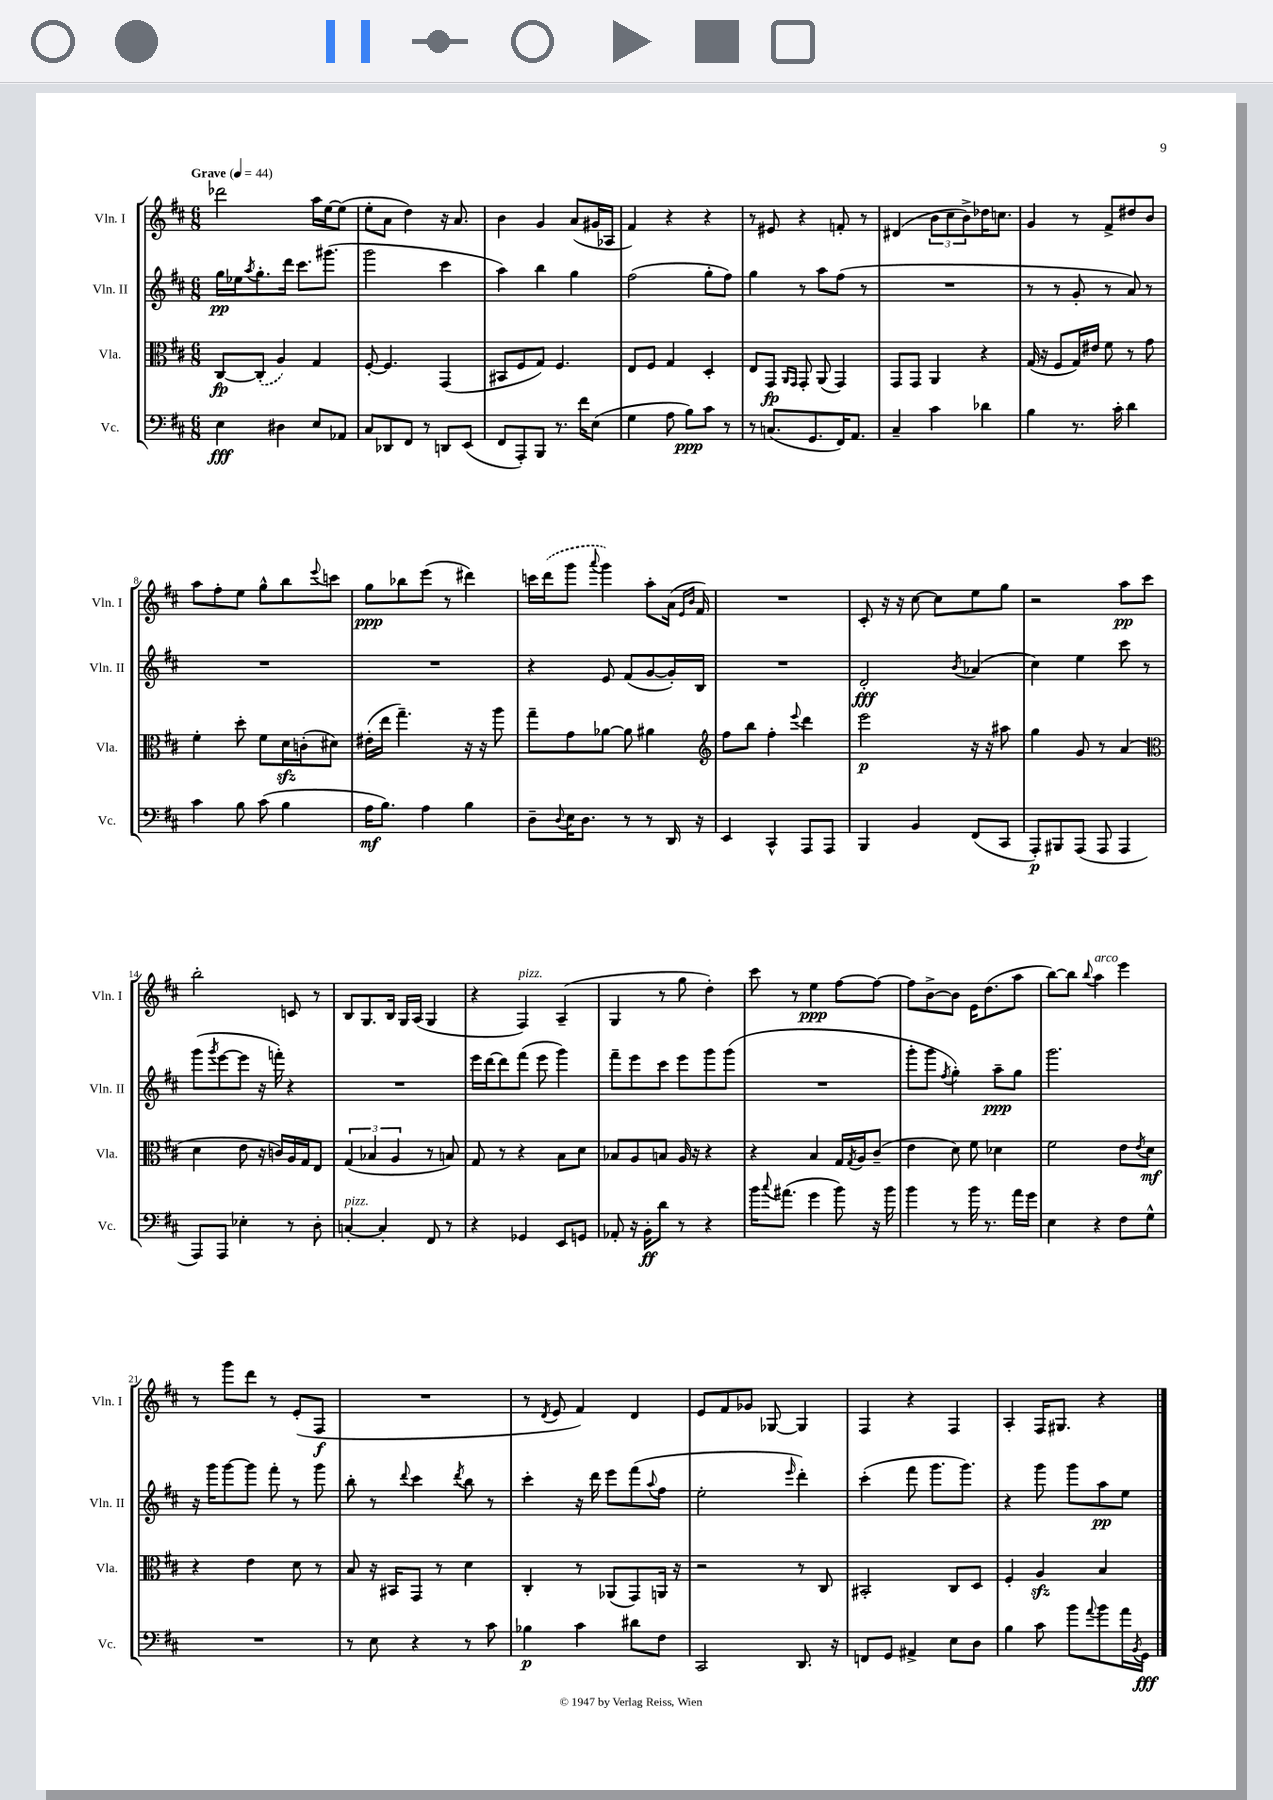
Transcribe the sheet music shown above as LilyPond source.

<<
\new StaffGroup <<
\new Staff = "s0" \with { instrumentName = "Vln. I" shortInstrumentName = "Vln. I" } {
    \clef treble \key d \major \numericTimeSignature \time 6/8 \tempo "Grave" 4 = 44
    des'''2 a''16 e''16~ e''8( |
    e''8-. a'8 d''4) r16 a'8. |
    b'4 g'4 a'8( gis'16 aes16 |
    fis'4) r4 r4 |
    r8 eis'8 r4 f'8-. r8 |
    dis'4( \tuplet 3/2 { b'8 cis''8 b'8->) } des''16 c''8. |
    g'4 r8 fis'8-> dis''8 b'8 |
    a''8 fis''8-. e''8 g''8-^ b''8 \appoggiatura { e'''8 } c'''8 |
    g''8\ppp bes''8 e'''8( r8 dis'''4) |
    c'''16 \once \slurDashed d'''16( g'''8 \appoggiatura { a'''8 } g'''4) a''8-. a'16( \grace { e'16 b'16 } fis'16) |
    R2. |
    cis'8-. r16 r16 cis''8~ cis''8 e''8 g''8 |
    r2 a''8\pp cis'''8 |
    b''2-. c'8 r8 |
    b8 g8. b16 g16 a16( g4 |
    r4 fis4^\markup { \italic "pizz." }) a4--( |
    g4 r8 g''8 d''4-.) |
    cis'''8 r8 e''4\ppp fis''8~ fis''8~ |
    fis''8 b'8~-> b'8 e'16 d''8.( a''8 |
    b''8~) b''8 \appoggiatura { b''8 } a''4^\markup { \italic "arco" } e'''4 |
    r8 g'''8 d'''8 r8 e'8-.( fis8\f |
    R2. |
    r8 \acciaccatura { d'8 } e'8 fis'4) d'4 |
    e'8 fis'8 ges'8 ges8~ ges4 |
    fis4 r4 fis4 |
    a4-. fis16 gis8. r4 \bar "|." |
}
\new Staff = "s1" \with { instrumentName = "Vln. II" shortInstrumentName = "Vln. II" } {
    \clef treble \key d \major \numericTimeSignature \time 6/8
    g''16\pp ees''16 \acciaccatura { a''8 } g''8.-. d'''16 cis'''8. gis'''8.( |
    g'''2 cis'''4 |
    a''4) b''4 g''4 |
    fis''2( g''8-. fis''8) |
    g''4 r8 a''8 fis''8( r8 |
    R2. |
    r8 r8 g'8-. r8 a'8) r8 |
    R2. |
    R2. |
    r4 e'8 fis'8( g'8~ g'16-.) b16 |
    R2. |
    d'2-.\fff \acciaccatura { b'8 } aes'4( |
    cis''4) e''4 cis'''8 r8 |
    g'''8( \acciaccatura { g'''8 } e'''8~ e'''8 r16 f'''16-.) r4 |
    R2. |
    e'''16 d'''16~ d'''8 fis'''8( e'''8 g'''4) |
    fis'''8-- e'''8 cis'''8 e'''8 g'''8 g'''8( |
    R2. |
    g'''8-. g'''8 \acciaccatura { fis''8 } g''4-.) a''8--\ppp g''8 |
    g'''2. |
    r16 g'''16 g'''8~ g'''8 fis'''8-. r8 g'''8 |
    b''8-. r8 \appoggiatura { d'''8 } cis'''4 \acciaccatura { d'''8 } b''8 r8 |
    cis'''4-. r16 d'''16 e'''8 fis'''8( \appoggiatura { a''8 } fis''8 |
    e''2-. \grace { e'''16 } d'''4-.) |
    cis'''4-.( fis'''8 g'''8. g'''8.) |
    r4 g'''8 g'''8 a''8\pp e''8 \bar "|." |
}
\new Staff = "s2" \with { instrumentName = "Vla." shortInstrumentName = "Vla." } {
    \clef alto \key d \major \numericTimeSignature \time 6/8
    cis8~\fp \once \slurDashed cis8-.( a4) g4 |
    fis8~-. fis4. g,4( |
    bis,8 fis8 g8) fis4. |
    e8 fis8 g4 d4-. |
    e8 g,8\fp \grace { a,16 g,16 } g,8-. a,8( g,4) |
    g,8 g,8 a,4 r4 |
    g16( r16 fis8 g16) eis'16 fis'8 r8 g'8 |
    fis'4-. d''8-. fis'8 d'16\sfz c'16-.( dis'8) |
    eis'16-.( e''16 g''4.--) r16 r16 a''8 |
    g''8-- g'8 aes'8~ aes'8 ais'4 |
    \clef treble fis''8 b''8 fis''4-. \appoggiatura { e'''8 } d'''4 |
    e'''2\p r16 r16 ais''8 |
    g''4 g'8 r8 a'4( |
    \clef alto d'4 e'8 r16 c'16) a16 g16 e8 |
    \tuplet 3/2 { g4( bes4 a4 } r8 b8) |
    g8 r8 r4 b8 d'8 |
    bes8 a8 b8 a16 r16 r4 |
    r4 b4 g16 \acciaccatura { g8 } a16 cis'8--( |
    e'4 d'8) fis'8 des'4 |
    fis'2 e'8 \acciaccatura { e'8 } d'8\mf |
    r4 e'4 d'8 r8 |
    b8 r16 bis,16 g,8 r8 d'4 |
    cis4-. r8 aes,8( g,8) a,16 r16 |
    r2 r8 cis8 |
    bis,2-. cis8 d8 |
    fis4-. a4\sfz b4 \bar "|." |
}
\new Staff = "s3" \with { instrumentName = "Vc." shortInstrumentName = "Vc." } {
    \clef bass \key d \major \numericTimeSignature \time 6/8
    e4\fff dis4 e8 aes,8 |
    cis8 des,8 fis,8 r8 d,8 e,8( |
    fis,8 a,,8-.) b,,8 r8. fis'16 e8( |
    g4 a8 b8\ppp) cis'8 r8 |
    r8 c8.( g,8. fis,16) a,8. |
    cis4-- cis'4 des'4 |
    b4 r8. cis'16-. d'4 |
    cis'4 b8 cis'8( b4 |
    a16\mf b8.) a4 b4 |
    d8-- \appoggiatura { d8 } e16 d8. r8 r8 d,16 r16 |
    e,4 cis,4-^ a,,8 a,,8 |
    b,,4 b,4 fis,8( cis,8 |
    a,,8-.\p) bis,,8 a,,8( a,,8 a,,4 |
    a,,8) a,,8 ees4-. r8 d8-. |
    c4~-.^\markup { \italic "pizz." } c4-. fis,8 r8 |
    r4 ges,4 e,8 g,8 |
    aes,8-. r16 b,16-.\ff d'8 r8 r4 |
    b'16 \appoggiatura { cis''8 } ais'8.( g'4 b'8) r16 b'16 |
    b'4 r8 b'16 r8. a'16 g'16 |
    e4 r4 fis8 g8-^ |
    R2. |
    r8 e8 r4 r8 cis'8 |
    bes4\p cis'4 dis'8 fis8 |
    cis,2 d,8. r16 |
    f,8 g,8 ais,4-> e8 d8 |
    b4 cis'8 b'8 \appoggiatura { a'8 } b'8 a'16 \acciaccatura { b,8 } g,16\fff \bar "|." |
}
>>
>>
